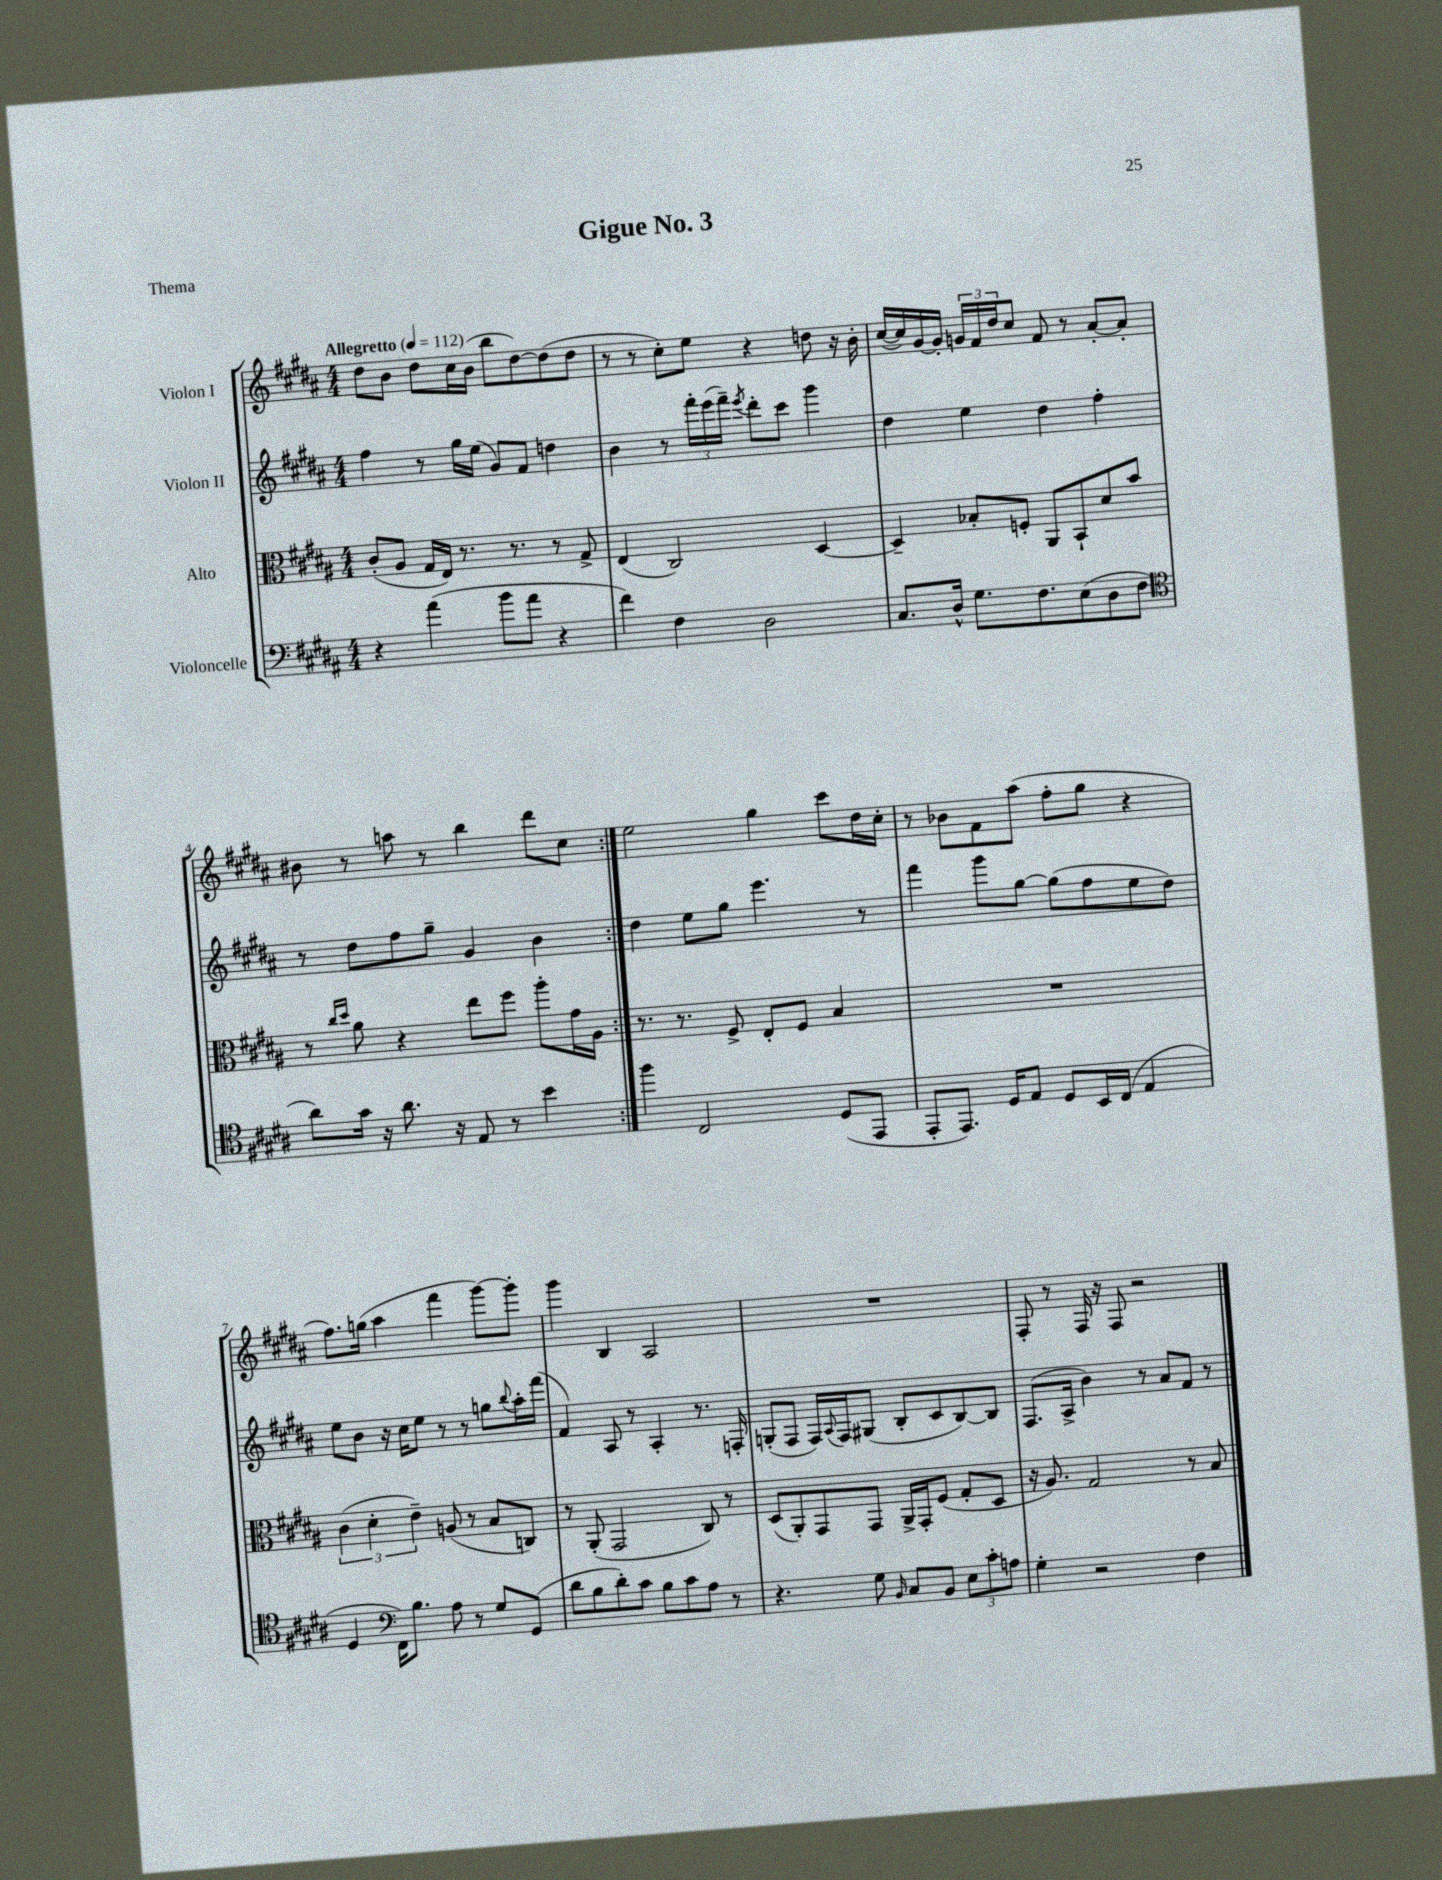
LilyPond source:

\header { title = "Gigue No. 3" piece = "Thema" }
<<
\new StaffGroup <<
\new Staff = "s0" \with { instrumentName = "Violon I" } {
    \clef treble \key b \major \numericTimeSignature \time 4/4 \tempo "Allegretto" 4 = 112
    \repeat volta 2 { dis''8 b'8 dis''8 cis''16 b'16( b''8 dis''8~) dis''8( dis''8 |
    r8 r8 cis''8-.) e''8 r4 d''8 r16 b'16-. |
    cis''16~( cis''16) gis'16~ gis'16-. \tuplet 3/2 { g'16 fis'16 dis''16 } cis''8 fis'8 r8 ais'8~-. ais'8-. |
    bis'8 r8 a''8 r8 b''4 dis'''8 cis''8 | }
    e''2 gis''4 cis'''8 dis''16 cis''16-. |
    r8 bes'8 fis'8 ais''8( fis''8-. gis''8 r4 |
    fis''8.) g''16( ais''4 fis'''4 gis'''8~) gis'''8-. |
    gis'''4 b4 ais2 |
    R1 |
    fis8-. r8 fis16 r16 fis8 r2 \bar "|." |
}
\new Staff = "s1" \with { instrumentName = "Violon II" } {
    \clef treble \key b \major \numericTimeSignature \time 4/4
    \repeat volta 2 { fis''4 r8 gis''16 e''16( gis'8) fis'8 d''4 |
    b'4 r8 \tuplet 3/2 { fis'''16-. e'''16( fis'''16--) } \acciaccatura { e'''8 } dis'''8-. cis'''8 gis'''4 |
    dis''4 e''4 dis''4 fis''4-. |
    r8 dis''8 fis''8 gis''8-- gis'4 b'4 | }
    dis''4 e''8 gis''8 e'''4. r8 |
    fis'''4 gis'''8 gis''8~ gis''8( fis''8 e''8 dis''8) |
    e''8 b'8 r16 cis''16 e''8 r8 r8 g''8 \appoggiatura { b''8 } ais''16-. fis'''16( |
    fis'4) ais8 r8 ais4-. r8. f16-. |
    g8-.( fis8 fis16) \appoggiatura { ais8 } fis16 gis8( b8-. cis'8 b8~) b8 |
    fis8.( ais16-> b'4) r8 ais'8 fis'8 r8 \bar "|." |
}
\new Staff = "s2" \with { instrumentName = "Alto" } {
    \clef alto \key b \major \numericTimeSignature \time 4/4
    \repeat volta 2 { cis'8-.( ais8 gis16 e16) r8. r8. r8 gis8-> |
    e4( cis2) dis4~ |
    dis4-- bes8-. f8-. ais,8 b,8-! dis'8 b'8 |
    r8 \grace { cis''16 dis''16 } ais'8 r4 e''8 fis''8 ais''8-. gis'16 ais16 | }
    r8. r8. fis8-> e8-. fis8 b4 |
    R1 |
    \tuplet 3/2 { cis'4( dis'4-. e'4--) } a8( r8 b8 c8) |
    r8 ais,8-.( gis,2 cis8) r8 |
    dis8( ais,8-.) gis,8 gis,8 ais,16-> gis,16-. fis8( gis8-. dis8 |
    r16 ais8.) gis2 r8 b8 \bar "|." |
}
\new Staff = "s3" \with { instrumentName = "Violoncelle" } {
    \clef bass \key b \major \numericTimeSignature \time 4/4
    \repeat volta 2 { r4 ais'4( b'8 ais'8 r4 |
    fis'4) fis4 dis2 |
    cis8. dis16-^ gis8. fis8. e8( dis8 fis8 |
    \clef tenor ais'8) gis'16 r16 ais'8. r16 e8 r8 b'4 | }
    fis''4 cis2 dis8( e,8 |
    e,8-. e,8.) dis16 e8 dis8 b,16 cis16( e4 |
    dis4 \clef bass fis,16) b8. ais8 r8 gis8 gis,8( |
    dis'8 b8 dis'8-.) cis'8 b8 cis'8 ais8 r8 |
    r4. gis8 \grace { b,16 } cis8 b,8 \tuplet 3/2 { e8 cis'8-. a8 } |
    gis4-. r2 fis4 \bar "|." |
}
>>
>>
